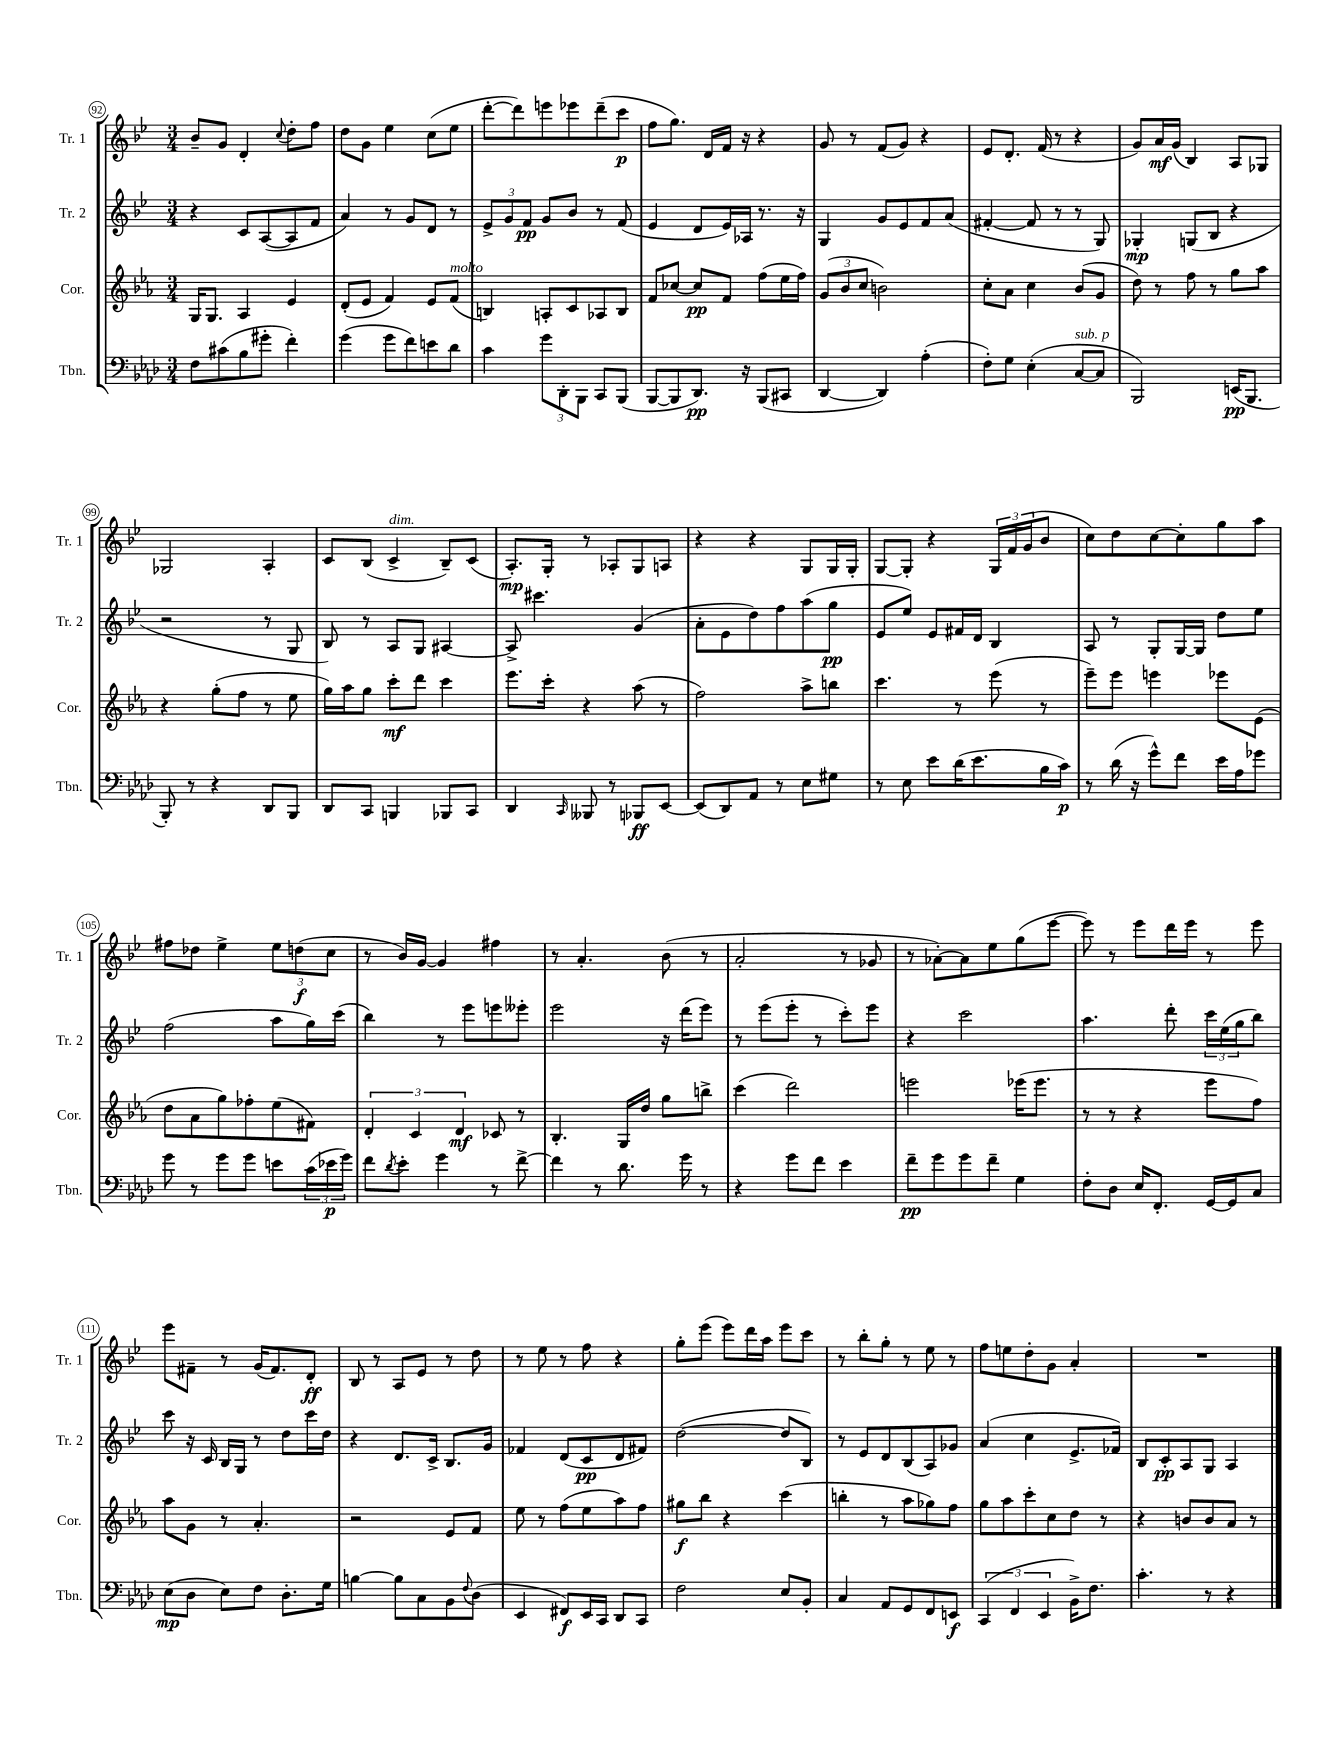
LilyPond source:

<<
\new StaffGroup <<
\new Staff = "s0" \with { instrumentName = "Tr. 1" shortInstrumentName = "Tr. 1" } {
    \clef treble \key bes \major \numericTimeSignature \time 3/4
    bes'8-- g'8 d'4-. \appoggiatura { c''8 } d''8-. f''8 |
    d''8 g'8 ees''4 c''8( ees''8 |
    d'''8~-. d'''8) e'''8 ees'''8 d'''8--( c'''8\p |
    f''8 g''8.) d'16 f'16 r16 r4 |
    g'8 r8 f'8( g'8) r4 |
    ees'8 d'8.-. f'16( r8 r4 |
    g'8) a'16\mf g'16( bes4) a8 ges8 |
    ges2 a4-. |
    c'8 bes8( c'4->^\markup { \italic "dim." } bes8--) c'8( |
    a8.-.\mp) g16-. r8 aes8-. g8 a8 |
    r4 r4 g8 g16 g16-. |
    g8~ g8-. r4 \tuplet 3/2 { g16 f'16 g'16( } bes'8 |
    c''8) d''8 c''8~ c''8-. g''8 a''8 |
    fis''8 des''8 ees''4-> \tuplet 3/2 { ees''8 d''8\f( c''8 } |
    r8 bes'16) g'16~ g'4 fis''4 |
    r8 a'4.-. bes'8( r8 |
    a'2-. r8 ges'8 |
    r8 aes'8~-.) aes'8 ees''8 g''8( ees'''8~ |
    ees'''8) r8 ees'''8 d'''16 ees'''16 r8 ees'''8 |
    ees'''8 fis'8-- r8 g'16( fis'8.) d'8-.\ff |
    bes8 r8 a8 ees'8 r8 d''8 |
    r8 ees''8 r8 f''8 r4 |
    g''8-. ees'''8( ees'''8) d'''16 a''16 ees'''8 c'''8 |
    r8 bes''8-. g''8-. r8 ees''8 r8 |
    f''8 e''8 d''8-. g'8 a'4-. |
    R2. \bar "|." |
}
\new Staff = "s1" \with { instrumentName = "Tr. 2" shortInstrumentName = "Tr. 2" } {
    \clef treble \key bes \major \numericTimeSignature \time 3/4
    r4 c'8 a8~( a8 f'8 |
    a'4) r8 g'8 d'8 r8 |
    \tuplet 3/2 { ees'8-> g'8 f'8\pp } g'8 bes'8 r8 f'8( |
    ees'4 d'8 ees'16) aes16 r8. r16 |
    g4 g'8 ees'8 f'8 a'8( |
    fis'4~-. fis'8 r8 r8 g8) |
    ges4-.\mp g8( bes8 r4 |
    r2 r8 g8 |
    bes8) r8 a8 g8 ais4~ |
    ais8-> cis'''4. g'4( |
    a'8-. ees'8 d''8) f''8 a''8( g''8\pp |
    ees'8 ees''8) ees'8 fis'16 d'16 bes4 |
    a8 r8 g8-. g16~ g16 d''8 ees''8 |
    f''2( a''8 g''16) c'''16( |
    bes''4) r8 ees'''8 e'''8 eeses'''8-. |
    ees'''2 r16 d'''16( ees'''8) |
    r8 ees'''8( ees'''8-. r8 c'''8-.) ees'''8 |
    r4 c'''2 |
    a''4. d'''8-. \tuplet 3/2 { c'''16 ees''16( g''16 } bes''8) |
    c'''8 r16 c'16 bes16 g16 r8 d''8 c'''16 d''16 |
    r4 d'8. c'16-> bes8. g'16 |
    fes'4 d'8( c'8\pp d'8 fis'8) |
    d''2~( d''8 bes8) |
    r8 ees'8 d'8 bes8( a8) ges'8 |
    a'4( c''4 ees'8.-> fes'16) |
    bes8 c'8-.\pp a8 g8 a4 \bar "|." |
}
\new Staff = "s2" \with { instrumentName = "Cor." shortInstrumentName = "Cor." } {
    \clef treble \key ees \major \numericTimeSignature \time 3/4
    g16 g8. aes4 ees'4 |
    d'8-.( ees'8 f'4) ees'8 f'8^\markup { \italic "molto" }( |
    b4) a8-. c'8 aes8 b8 |
    f'8 ces''8~ ces''8\pp f'8 f''8( ees''16 f''16) |
    \tuplet 3/2 { g'8( bes'8 c''8 } b'2) |
    c''8-. aes'8 c''4 bes'8( g'8 |
    d''8) r8 f''8 r8 g''8 aes''8 |
    r4 g''8-.( f''8 r8 ees''8 |
    g''16) aes''16 g''8 c'''8-.\mf d'''8 c'''4 |
    ees'''8. c'''16-. r4 aes''8( r8 |
    f''2) aes''8-> b''8 |
    c'''4. r8 ees'''8( r8 |
    ees'''8--) ees'''8 e'''4 ees'''8 ees'8( |
    d''8 aes'8 g''8) fes''8-. ees''8( fis'8) |
    \tuplet 3/2 { d'4-. c'4 d'4\mf } ces'8 r8 |
    bes4.-. g16 d''16 g''8 b''8-> |
    c'''4( d'''2) |
    e'''2 ees'''16( ees'''8. |
    r8 r8 r4 ees'''8 f''8) |
    aes''8 g'8 r8 aes'4.-. |
    r2 ees'8 f'8 |
    ees''8 r8 f''8( ees''8 aes''8) f''8 |
    gis''8\f bes''8 r4 c'''4( |
    b''4-. r8 aes''8 ges''8) f''8 |
    g''8 aes''8 c'''8-. c''8 d''8 r8 |
    r4 b'8 b'8 aes'8 r8 \bar "|." |
}
\new Staff = "s3" \with { instrumentName = "Tbn." shortInstrumentName = "Tbn." } {
    \clef bass \key aes \major \numericTimeSignature \time 3/4
    f8 cis'8( bes8 gis'8-. f'4-.) |
    g'4( g'8 f'8) e'8 des'8 |
    c'4 \tuplet 3/2 { g'8 des,8-. bes,,8 } c,8 bes,,8( |
    bes,,8~ bes,,8 des,8.\pp) r16 bes,,8( cis,8 |
    des,4~ des,4) aes4-.( |
    f8-.) g8 ees4-.( c8~^\markup { \italic "sub. p" } c8 |
    bes,,2) e,16\pp( bes,,8. |
    bes,,8-.) r8 r4 des,8 bes,,8 |
    des,8 c,8 b,,4 bes,,8 c,8 |
    des,4 \grace { c,16 } beses,,8 r8 bes,,8\ff ees,8~ |
    ees,8( des,8) aes,8 r8 ees8 gis8 |
    r8 ees8 ees'8 des'16( ees'8. bes16 c'16\p) |
    r8 des'16( r16 g'8-^) f'8 ees'16 aes16 ges'8 |
    g'8 r8 g'8 g'8 e'8 \tuplet 3/2 { c'16( ees'16\p g'16) } |
    f'8 \acciaccatura { des'8 } ees'8-. g'4 r8 f'8~-> |
    f'4 r8 des'8. g'16 r8 |
    r4 g'8 f'8 ees'4 |
    f'8--\pp g'8 g'8 f'8-- g4 |
    f8-. des8 ees16 f,8.-. g,16~ g,16 c8 |
    ees8\mp( des8 ees8) f8 des8.-. g16 |
    b4~ b8 c8 bes,8 \appoggiatura { f8 } des8( |
    ees,4 fis,8\f) ees,16 c,16 des,8 c,8 |
    f2 ees8 bes,8-. |
    c4 aes,8 g,8 f,8 e,8\f |
    \tuplet 3/2 { c,4( f,4 ees,4 } bes,16->) f8. |
    c'4.-. r8 r4 \bar "|." |
}
>>
>>
\layout { \context { \Score currentBarNumber = #92 \override BarNumber.stencil = #(make-stencil-circler 0.1 0.3 ly:text-interface::print) } }
